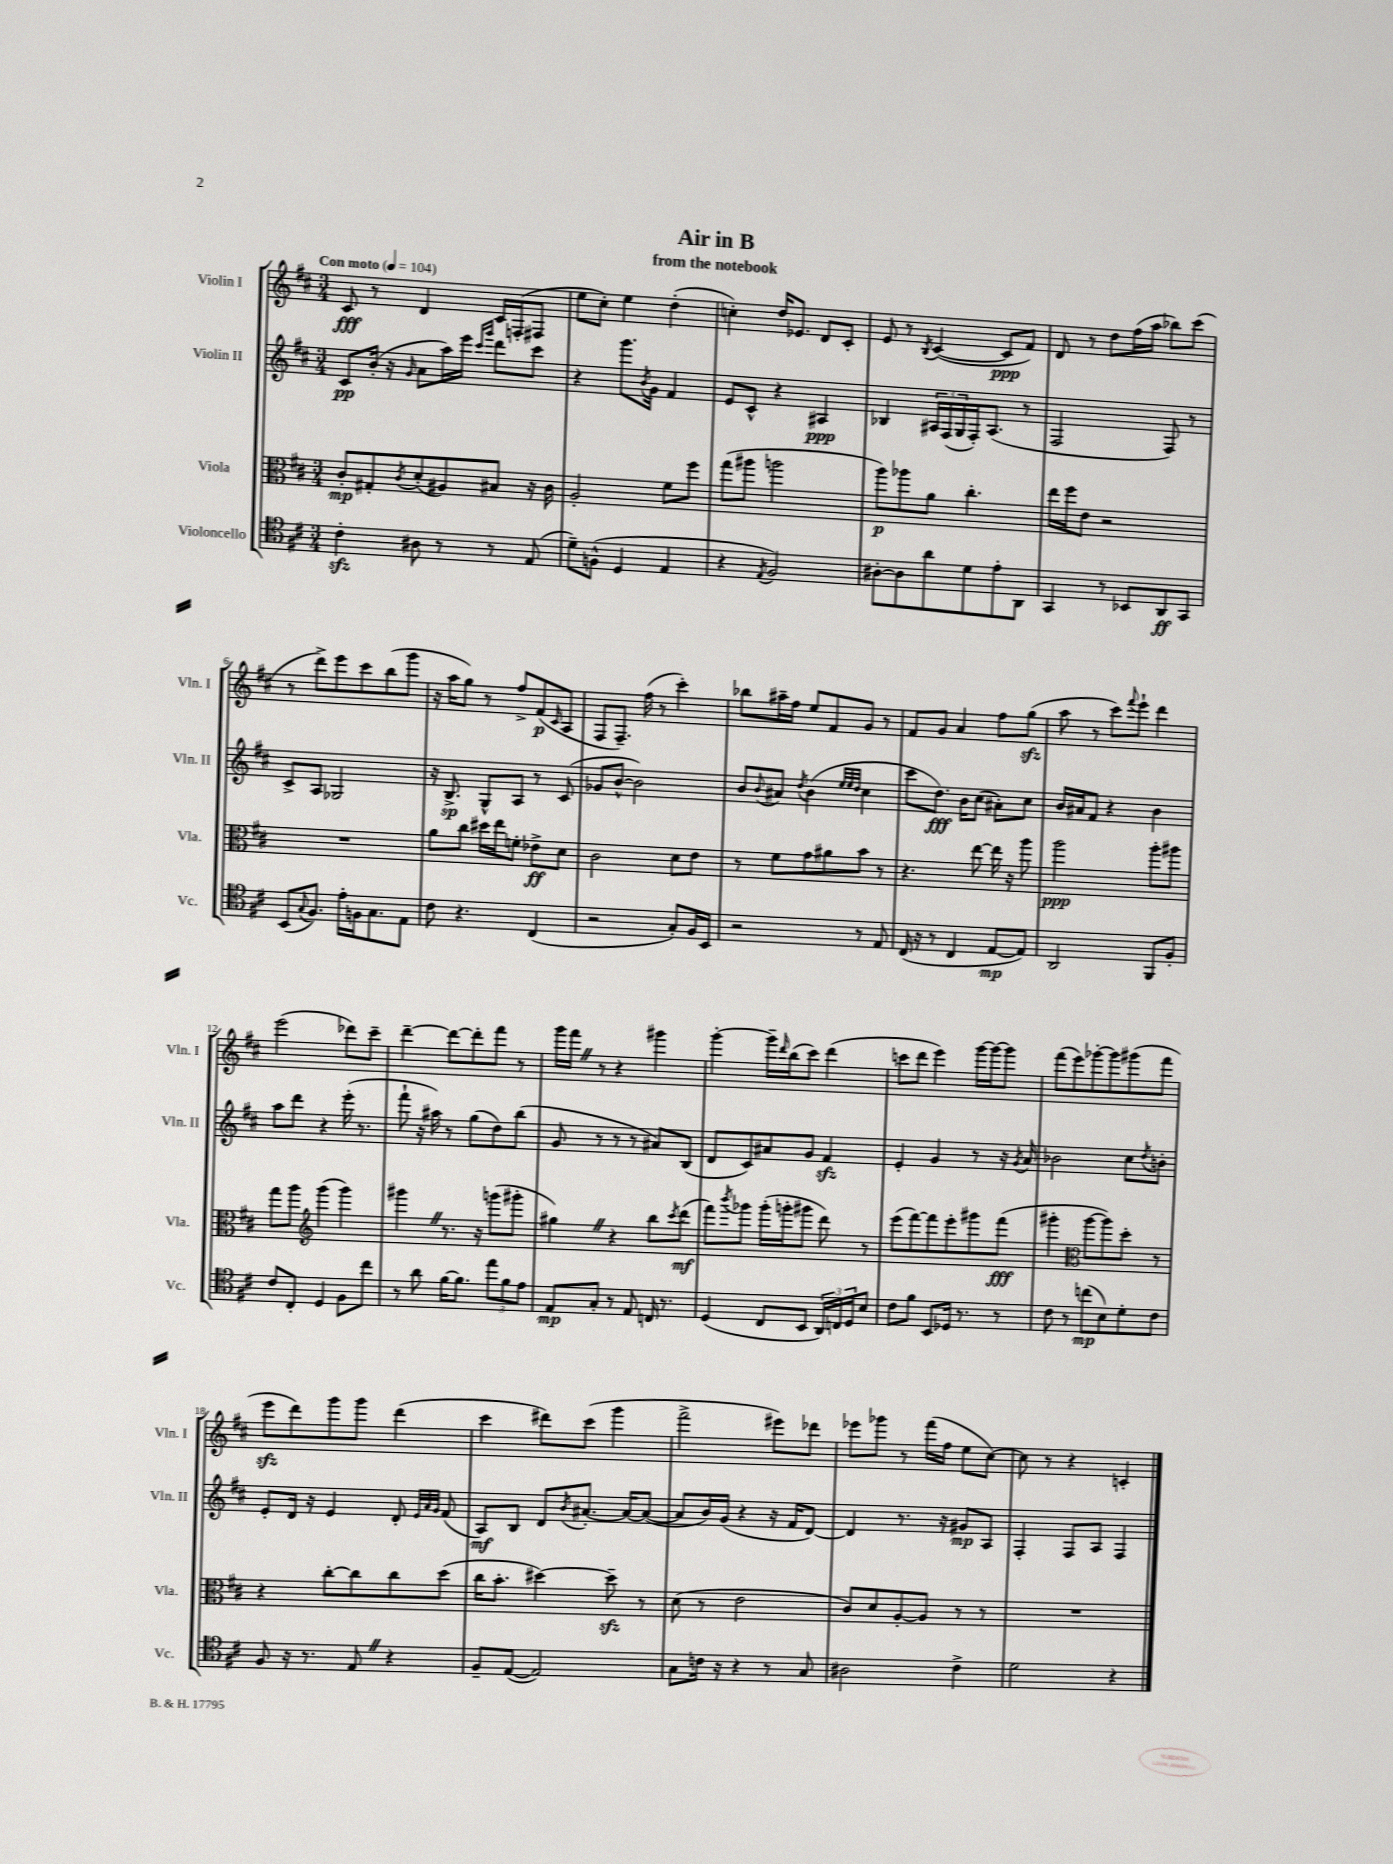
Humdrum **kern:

**kern	**kern	**kern	**kern
*staff4	*staff3	*staff2	*staff1
*clefC4	*clefC3	*clefG2	*clefG2
*k[f#c#]	*k[f#c#]	*k[f#c#]	*k[f#c#]
*M3/4	*M3/4	*M3/4	*M3/4
*MM104	*MM104	*MM104	*MM104
4c#'	8c#'	8c#	8c#
.	8G#'	(16b'	8r
.	.	16r	.
.	8qc#	16qqg	.
8A#	(8d'	8a	4d
8r	8A#)	16aa)	.
.	.	16eee	.
.	.	16qqccc#	.
.	.	16qqggg	.
8r	8B#	8ddd	16c#
.	.	.	(16F'
(8E	16r	8ccc#	8F#
.	16c#	.	.
=	=	=	=
8d~)	2A'	4r	8ee
(8F^^	.	.	8cc#')
4D	.	8.ggg	4ee
.	.	8qb	.
.	.	16g	.
4E	8f#	4f#	(4dd'
.	8ff#	.	.
=	=	=	=
4r	(8gg	8e	4cc')
.	8aa#	8c#^^	.
8qE	.	.	.
2F#)	2aa	4r	16dd
.	.	.	8.e-
.	.	4A#	8d
.	.	.	8c#'
=	=	=	=
[8A#'	8aa)	4B-	8e
8A#]	8aa-	.	8r
.	.	.	8qB
8a	8a	24A#	([4c#
.	.	(24F#	.
.	.	24G	.
8d	4.cc#'	16F#')	.
.	.	(8.A#	.
8e'	.	.	8c#]
8AA	.	8r	8f#)
=	=	=	=
4GG	16ee	2F#	8d
.	16ff#	.	.
.	8e	.	8r
8r	2r	.	8dd
8BB-	.	.	(16ff#
.	.	.	16aa
8AA	.	8F#)	8bb-)
8GG	.	8r	(8ccc#
=	=	=	=
(8BB	2.r	8c#^	8r
8qqG	.	.	.
8.F#)	.	8A	8ddd^)
.	.	2G-	8eee
16e'	.	.	.
16F	.	.	8ccc#
8.G	.	.	.
.	.	.	(8bb
8E	.	.	8ggg
=	=	=	=
8c#	8a	16r	16r
.	.	8.B^	16aa
4.r	8cc#	.	8gg)
.	16dd#	8G^^	8r
.	16ee	.	.
.	8f'	8A	8ff#^
(4C#	8e-^	8r	(8f#
.	.	.	16qqc#
.	8d	(8c#	8A
=	=	=	=
2r	2c#	8g-	8F#
.	.	[8b^^	8.F#~)
.	.	2b])	.
.	.	.	(16ff#
.	.	.	8r
8G')	8d	.	4ccc#')
16F#	8e	.	.
16BB	.	.	.
=	=	=	=
2r	8r	8b	8bb-
.	.	8qqb	.
.	8f#	8a#	16aa#~
.	.	.	16ff#
.	.	8qdd	.
.	8g	(4b	8ee
.	8a#	.	8f#
.	.	32qqee	.
.	.	32qqee	.
.	.	32qqdd	.
8r	8b	4cc#	8g
8E	8r	.	8r
=	=	=	=
(16C#	4.r	8ccc#	8f#
16r	.	.	.
8r	.	8.dd)	8g
4C#	.	.	4a
.	.	16b	.
.	[8ee	(8cc#	.
[8E	16ee]	8a#')	8ff#
.	16r	.	.
8E])	8aa	8cc#	(8gg
=	=	=	=
2AA	2aa	16b	8aa
.	.	16a#	.
.	.	8f#	8r
.	.	4r	8ccc#)
.	.	.	8qqfff#
.	.	.	8eee`
8FF#	8aa'	4b	4ddd
8F#'	8aa#	.	.
=	=	=	=
8c#	8gg	8aa	(2eee
8C#'	8aa	8ddd	.
*	*clefG2	*	*
4D	(4ggg	4r	.
8F#	4ggg)	(16eee'	8ddd-)
.	.	8.r	.
8cc#	.	.	8ccc#~
=	=	=	=
8r	4ggg#	8fff#`	[4ddd~
8a	.	16r	.
.	.	16aa#)	.
[16f#	8.r	8r	8ddd_
8.f#]	.	.	.
.	.	(8gg	8ddd']
.	16r	.	.
12ee	(8ggg	8dd)	8fff#
12f#	.	.	.
.	8ggg#'	(8bb	8r
12e	.	.	.
=	=	=	=
8E	4gg#)	8g	16ggg
.	.	.	16fff#
8G'	.	8r	8r
8r	4r	8r	4r
8E	.	8r	.
16C	8bb	8a#)	4ggg#
8.r	.	.	.
.	8qccc#	.	.
.	(8ddd	(8B	.
=	=	=	=
(4D	8fff#)	8d	[4ggg'
.	8qbbb	.	.
.	8ggg-	8c#)	.
8C#	(16ggg-'	8a#	16ggg~]
.	.	.	16qqddd
.	16ggg'	.	(16bb
8BB	8ggg#	8g	8ccc#)
24AA)	8ddd)	4f#	(4ddd
24C	.	.	.
24D	.	.	.
8B	8r	.	.
=	=	=	=
8c#	(8eee	4e'	8ccc
8f#	[8fff#)	.	8ddd
8BB	8fff#]	4g	4eee)
16D-	8eee'	.	.
8.r	.	.	.
.	8ggg#	8r	[16ggg
.	.	.	16ggg_
8r	(8fff#	16r	8ggg]
.	.	8qg	.
.	.	16a	.
=	=	=	=
8c#	4ggg#'	2b-	(8fff#
8r	.	.	8eee)
*	*clefC3	*	*
(8cc	[8aa	.	[8ggg-'
8B)	8aa])	.	8ggg-]
8d'	8dd'	8cc#	(8ggg#
.	.	8qdd	.
8c#	8r	8b'	8fff#
=	=	=	=
8F#	4r	8e'	8eee
16r	.	16d	8ddd)
8.r	.	16r	.
.	[8cc#'	4e	8ggg
8E	8cc#]	.	8ggg
4r	8cc#	8d'	(4ddd
.	.	32qqe	.
.	.	32qqa	.
.	.	32qqg	.
.	(8dd	(8f#	.
=	=	=	=
8F#~	16cc#	8A)	4ccc#
.	8.b'	.	.
([8E	.	8B	.
2E])	[4dd#)	8d	8ddd#)
.	.	8qb	.
.	.	[8.a#'	(8ccc#
.	8dd#~]	.	4ggg
.	.	16a#_	.
.	8r	(8a#_	.
=	=	=	=
8G	(8d	8a#]	2fff#^
16c	8r	16b)	.
16r	.	(16g	.
4r	2e	4r	.
8r	.	16r	8eee#)
.	.	16f#	.
8G	.	[8d)	8ddd-
=	=	=	=
2A#	8c#)	4d]	8eee-
.	8d	.	8ggg-
.	[8A'	8.r	8r
.	8A]	.	(16fff#
.	.	16r	16ff#
4c#^	8r	8g#	8ee
.	8r	8A	[8cc#)
=	=	=	=
2d	2.r	4F#'	8cc#]
.	.	.	8r
.	.	8F#	4r
.	.	8A	.
4r	.	4F#	4c'
==	==	==	==
*-	*-	*-	*-
